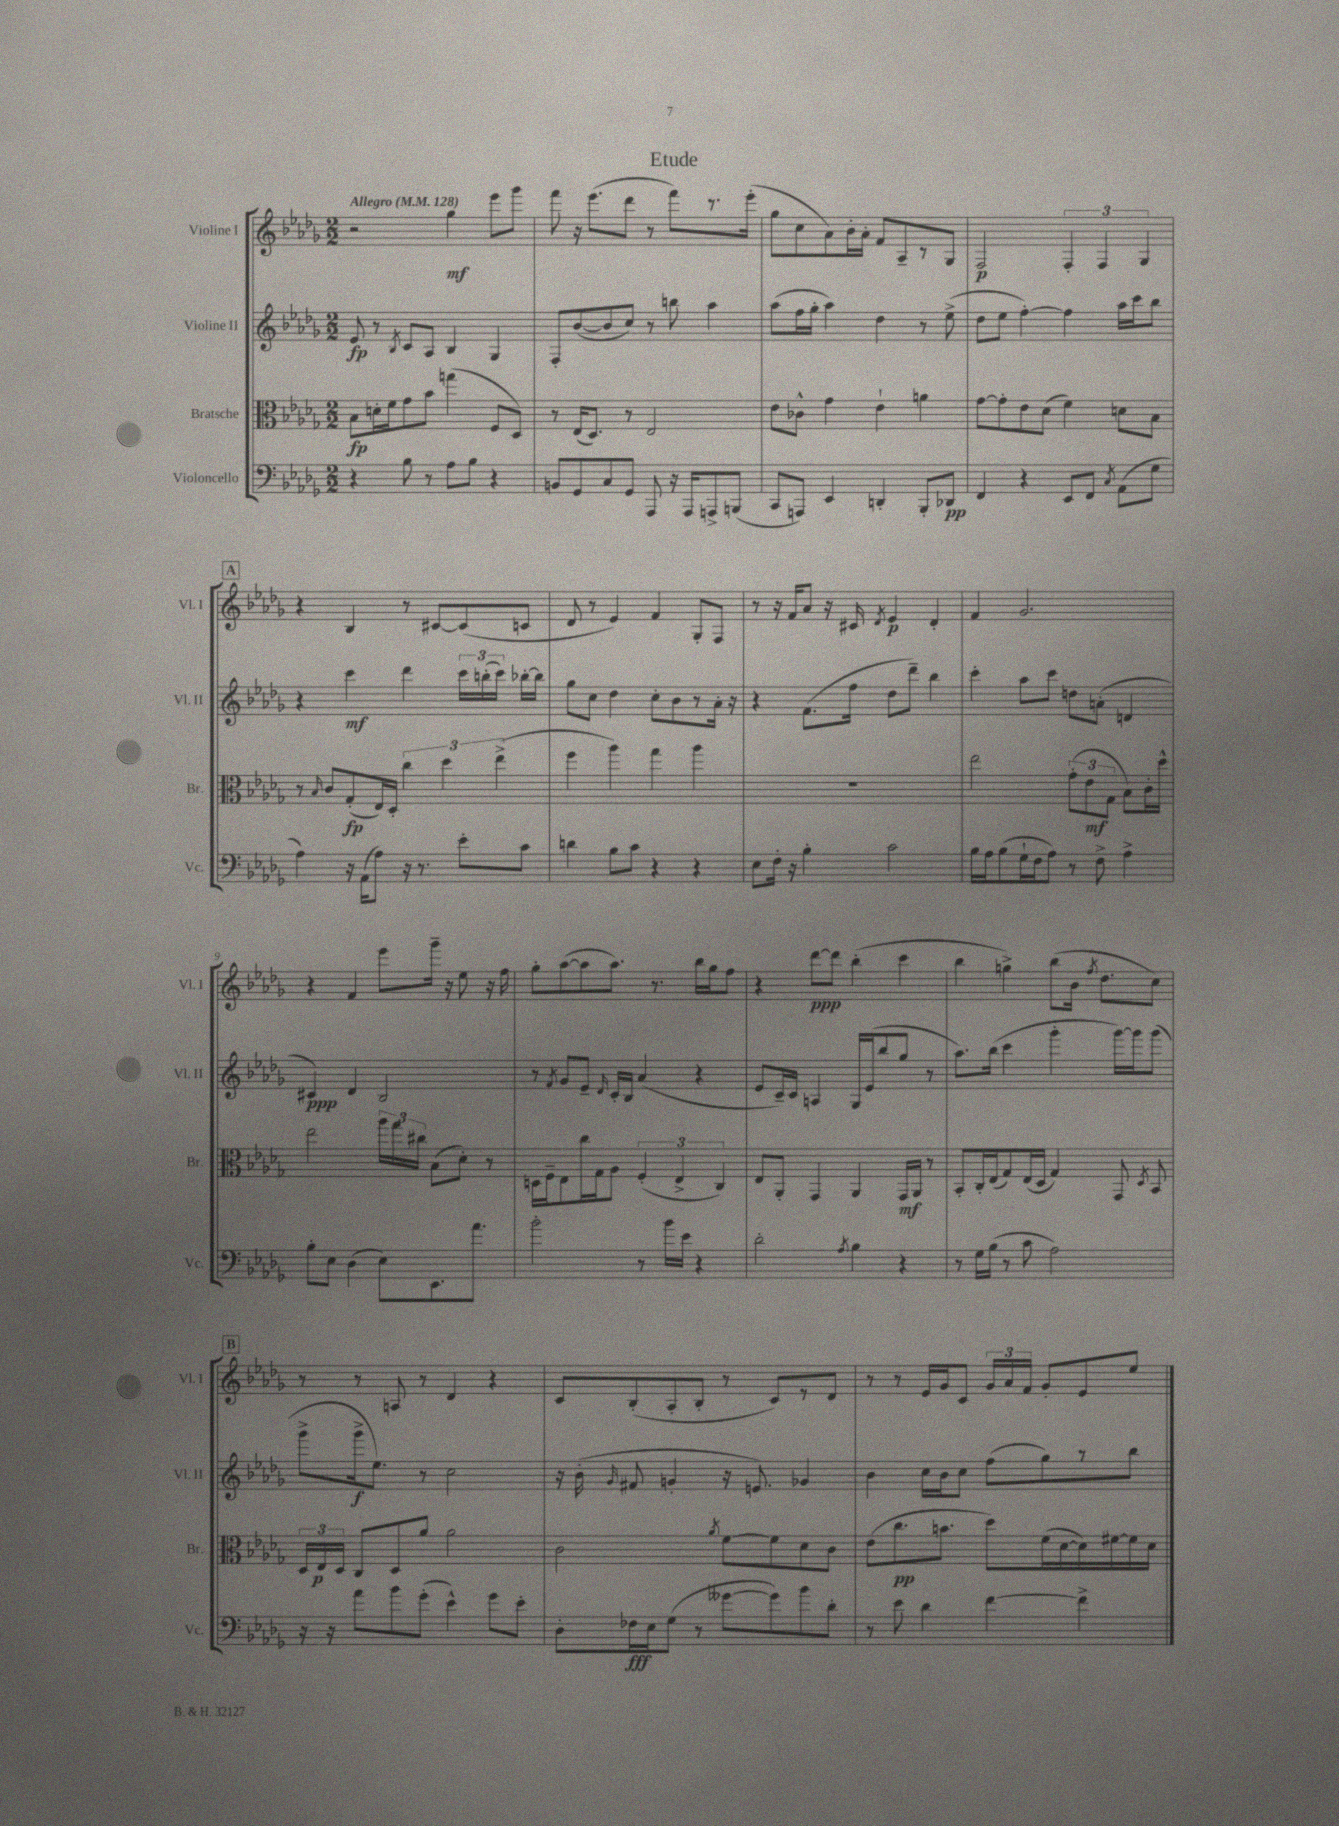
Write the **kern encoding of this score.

**kern	**kern	**kern	**kern
*staff4	*staff3	*staff2	*staff1
*clefF4	*clefC3	*clefG2	*clefG2
*k[b-e-a-d-g-]	*k[b-e-a-d-g-]	*k[b-e-a-d-g-]	*k[b-e-a-d-g-]
*M2/2	*M2/2	*M2/2	*M2/2
*MM128	*MM128	*MM128	*MM128
4r	8B-\L	8e-/	2r
.	16d'\L	8r	.
.	16f\J	.	.
.	.	8qB-/	.
8B-\	8g-\	8c/L	.
8r	8b-\J	8A-/J	.
8A-\L	(4gg\	4B-/	4gg-\
8B-\J	.	.	.
4r	8F/L	4G-/	8eee-\L
.	8D-/J)	.	8ggg-\J
=	=	=	=
8BB/L	8r	8F'/L	8fff\
8GG-/	(16E-/LK	([8b-/	16r
.	8.D-/J)	.	(8.eee-\L
8C/	.	8b-/]	.
8GG-/J	8r	8cc/J)	8ddd-\J
8AAA-/	2E-/	8r	8r
16r	.	8bb\	8fff\L)
16AAA-/LK	.	.	.
8AAA^/	.	4aa-\	8.r
(8BBB/J	.	.	.
.	.	.	(16eee-'\Jk
=	=	=	=
8CC/L	8e-\L	(8aa-\L	8gg-\L
8AAA/J)	8c-^^\J	16ff\L	8cc\
.	.	16gg-'\JJ	.
4EE-/	4g-\	4aa-\)	8a-\)
.	.	.	16b-'\L
.	.	.	16a-'\JJ
4DD'/	4e-`\	4dd-\	8f/L
.	.	.	8A-~/
8BBB-'/L	4a\	8r	8r
8DD-/J	.	(8ee-^\	8G-/J
=	=	=	=
4FF/	[8g-\L	8dd-\L	2F/
.	8g-'\]	8ee-\J	.
4r	8e-\	[4ff'\)	.
.	(8d-\J	.	.
8EE-/L	4f\)	4ff\]	6F'/
8FF/J	.	.	.
.	.	.	6F/
8qC/	.	.	.
(8AA-\L	8d\L	16aa-\LL	.
.	.	16ccc\J	.
.	.	.	6G-/
8G-\J	8B-\J	8bb-\J	.
=	=	=	=
4A-\)	8r	4r	4r
.	16qqB-/	.	.
.	8c/L	.	.
16r	(8G-'/	4ccc\	4B-/
(16AA-\LK	.	.	.
8A-\J)	16E-/L)	.	.
.	16D-'/JJ	.	.
16r	6cc\	4ddd-\	8r
8.r	.	.	.
.	.	.	[8c#/L
.	6dd-\	.	.
8e-'\L	.	24ccc\LL	(8c#/]
.	.	(24bb'\	.
.	(6ee-^\	24ccc\JJ)	.
8c\J	.	[16bb-'\LL	8c/J
.	.	16bb-\]JJ	.
=	=	=	=
4d\	4ff\	8gg-\L	8d-/
.	.	8cc\J	8r
8B-\L	4aa-\)	4dd-\	4e-/)
8c\J	.	.	.
4r	4gg-\	8cc'\L	4f/
.	.	8b-\	.
4r	4aa-\	8r	8G-'/L
.	.	16a-'\Jk	8F/J
.	.	16r	.
=	=	=	=
8E-\L	1r	4r	8r
16F'\Jk	.	.	16r
16r	.	.	16f/LK
4B-'\	.	(8.f\L	8a-/J
.	.	.	16r
.	.	16ff\Jk	16c#/
.	.	.	8qd-/
2c\	.	8dd-\L	4e-/
.	.	8ddd-~\J)	.
.	.	4bb-\	4d-'/
=	=	=	=
16B-\LL	2ee-\	4ccc'\	4f/
16A-\J	.	.	.
(8B-\	.	.	.
16G-`\L	.	8aa-\L	2.g-/
16F\J	.	.	.
8A-\J)	.	8ccc\J	.
8r	(12g-'\L	8dd\L	.
.	12e-\	.	.
8F^\	.	(8a'\J	.
.	12G-\J	.	.
4A-^\	8B-\L)	4d/	.
.	16c'\L	.	.
.	16dd-^^\JJ	.	.
=	=	=	=
8B-'\L	2ee-\	4c#/)	4r
8E-\J	.	.	.
(4D-\	.	4d-/	4f/
8E-\L)	24aa-\LL	2B-/	8eee-\L
.	24gg-\	.	.
.	24cc#\JJ	.	.
8.EE-\	(8B-\L	.	16ggg-~\Jk
.	.	.	16r
.	8d-'\J)	.	8ee-\
8.a-\J	.	.	.
.	8r	.	16r
.	.	.	16ff\
=	=	=	=
2b-'\	16D\LL	8r	8gg-'\L
.	16F~\J	.	.
.	.	8qf/	.
.	8E-\	8g-/L	([8aa-\
.	16cc\L	8e-~/J	8aa-\]
.	16G-\J	.	.
.	.	16qqd-/	.
.	8A-\J	16c'/LL	8.aa-\J)
.	.	16B-/JJ	.
8r	(6F'/	(4a-/	.
.	.	.	8.r
16b-\LL	.	.	.
.	6E-^/	.	.
16e-\JJ	.	.	.
4r	.	4r	16bb-\LL
.	.	.	16gg-\J
.	6C/)	.	.
.	.	.	8ff\J
=	=	=	=
2d-'\	8E-/L	8e-/L	4r
.	8AA-'/J	16c~/L)	.
.	.	16c/JJ	.
.	4GG-/	4A/	[8ddd-\L
.	.	.	8ddd-\]J
8qA-/	.	.	.
4B-\	4AA-/	16G-/LL	(4bb-'\
.	.	(16e-/J	.
.	.	8bb-/	.
4r	16GG-/LL	8gg-/J	4ccc\
.	16AA-/JJ	.	.
.	8r	8r	.
=	=	=	=
8r	8BB-'/L	8.aa-\L)	4bb-\
16G-\LL	16C'/L	.	.
(16B-\JJ	(16E-/J	(16bb-\Jk	.
8r	8G-/)	4ccc\	4gg^\)
8c\	(16E-/L	.	.
.	16D-/JJ	.	.
2A-\)	4G-/)	4ggg-'\	(8bb-\L
.	.	.	16b-\Jk
.	.	.	8qff/
.	.	.	8.dd-\L
.	8GG-/	[16ggg-\LL)	.
.	.	16ggg-\]J	.
.	8qD-/	.	.
.	8BB-/	(8ggg-\J	8cc\J)
=	=	=	=
16r	24D-/LL	8ggg-^\L	8r
.	24E-/	.	.
16r	.	.	.
.	24D-/JJ	.	.
8a-\L	8C/L	16ggg-^\k	8r
.	.	8.ee-\J)	.
8b-\	8D-/	.	8A/
(8g-'\J	8a-/J	8r	8r
4e-^^\)	2a-\	2cc\	4d-/
8g-\L	.	.	4r
8e-'\J	.	.	.
=	=	=	=
8D-'\L	2c\	16r	8c/L
.	.	(16b-'\	.
.	.	16qqg-/	.
16F-\L	.	8f#/	(8B-'/
16E-\J	.	.	.
(8G-\J	.	4g'/	8A-'/
8r	.	.	8B-'/J
.	8qa-/	.	.
[8g--\L	[8f\L	16r	8r
.	.	8.e/)	.
8g--\])	8f\]	.	8c/L)
8b-\	8d-\	4g-/	8r
8d-'\J	8c\J	.	8d-/J
=	=	=	=
8r	(8e-\L	4b-\	8r
8e-\	8.cc\	.	8r
4d-\	.	16cc\LL	16e-/LL
.	8.b\J	16b-\J	16g-/J
.	.	8cc\J	8c/J
[4f\	8dd-\L)	(8ff\L	24g-/LL
.	.	.	24a-/
.	.	.	24f/JJ
.	(16f\L	8gg-\)	8g-'/L
.	[16d-\	.	.
4f^\]	16d-\])	8r	8e-/
.	[16f#\	.	.
.	16f#\]	8bb-\J	8ee-/J
.	16d-\JJ	.	.
==	==	==	==
*-	*-	*-	*-
